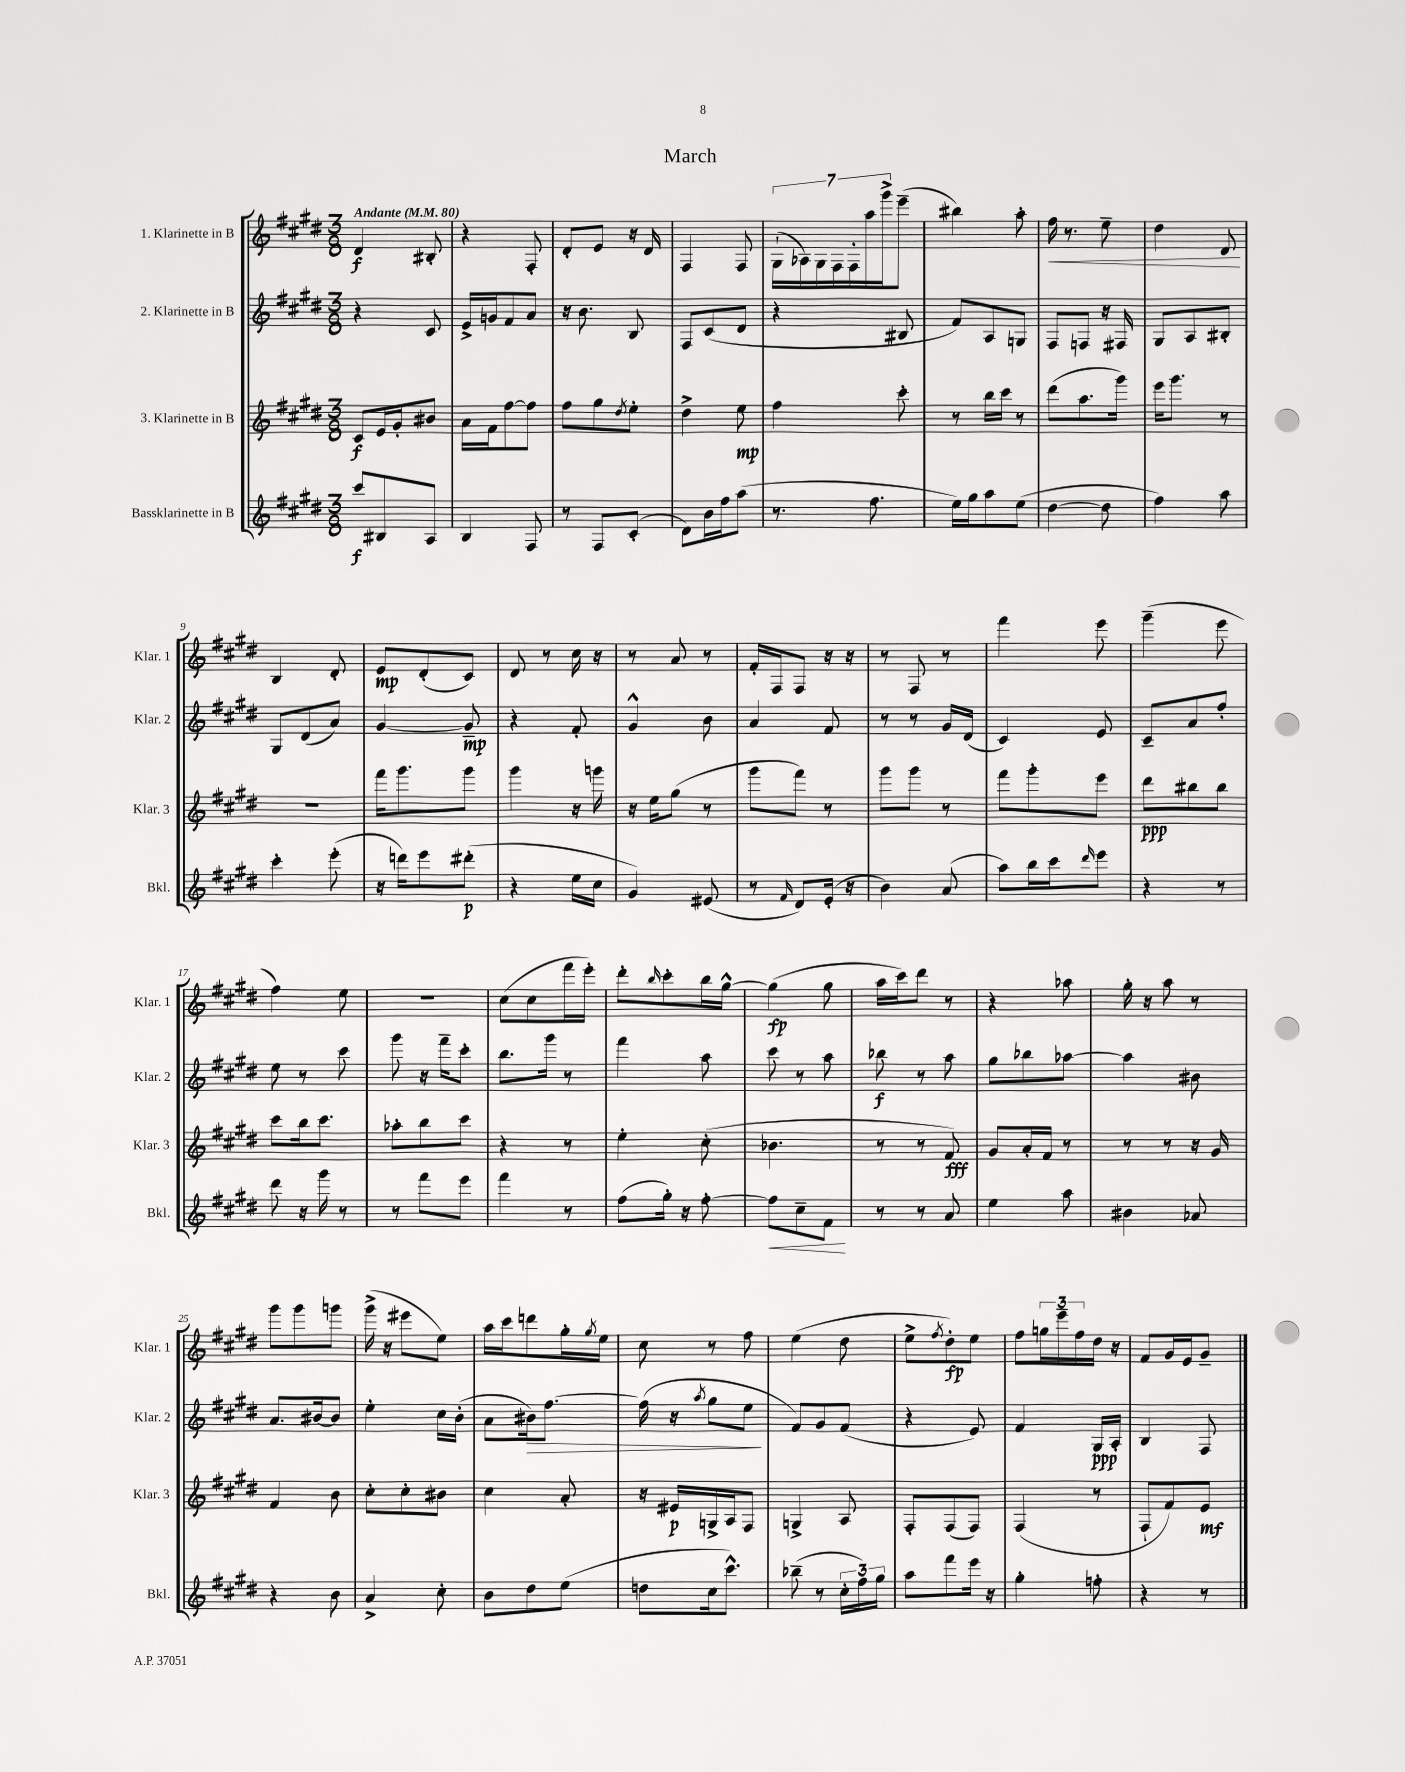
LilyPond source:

\header { title = "March" }
<<
\new StaffGroup <<
\new Staff = "s0" \with { instrumentName = "1. Klarinette in B" shortInstrumentName = "Klar. 1" } {
    \clef treble \key e \major \numericTimeSignature \time 3/8 \tempo "Andante" 4 = 80
    dis'4\f bis8-. |
    r4 fis8-. |
    dis'8-. e'8 r16 dis'16 |
    fis4 fis8 |
    \tuplet 7/4 { gis16-!( aes16) gis16 fis16 fis16-. a''16 gis'''16-> } e'''8--( |
    bis''4) a''8-. |
    fis''16\< r8. e''8-- |
    dis''4 dis'8\! |
    b4 dis'8-. |
    e'8\mp dis'8-.( cis'8) |
    dis'8 r8 cis''16 r16 |
    r8 a'8 r8 |
    fis'16-. fis16 fis8 r16 r16 |
    r8 fis8 r8 |
    fis'''4 e'''8 |
    gis'''4--( e'''8 |
    fis''4) e''8 |
    R4. |
    cis''8( cis''8 fis'''16 e'''16-.) |
    dis'''8-. \grace { b''16 } cis'''8-. b''16 gis''16~-^ |
    gis''4\fp( gis''8 |
    a''16 cis'''16) dis'''8 r8 |
    r4 aes''8 |
    gis''16-. r16 a''8 r8 |
    gis'''8 gis'''8 g'''8 |
    gis'''16->( r16 eis'''8 e''8) |
    a''16 cis'''16 d'''8 gis''16-. \acciaccatura { gis''8 } e''16 |
    cis''8 r8 fis''8 |
    e''4( dis''8 |
    e''8-> \acciaccatura { fis''8 } dis''8-.\fp) e''8 |
    fis''8 \tuplet 3/2 { g''16 e'''16-- fis''16 } dis''16 r16 |
    fis'8 gis'16 e'16 gis'8-- \bar "|." |
}
\new Staff = "s1" \with { instrumentName = "2. Klarinette in B" shortInstrumentName = "Klar. 2" } {
    \clef treble \key e \major \numericTimeSignature \time 3/8
    r4 cis'8 |
    e'16-> g'16 fis'8 a'8 |
    r16 b'8. b8 |
    fis8 cis'8( dis'8 |
    r4 bis8 |
    fis'8) a8 g8 |
    fis8 f8 r16 fis16 |
    gis8 a8 bis8-. |
    gis8 dis'8( a'8) |
    gis'4~ gis'8--\mp |
    r4 fis'8-. |
    gis'4-^ b'8 |
    a'4 fis'8 |
    r8 r8 gis'16 dis'16( |
    cis'4) e'8 |
    cis'8-- a'8 fis''8-. |
    e''8 r8 cis'''8 |
    gis'''8 r16 fis'''16-- cis'''8-. |
    b''8. gis'''16 r8 |
    fis'''4 a''8 |
    cis'''8 r8 a''8 |
    bes''8\f r8 a''8 |
    gis''8 bes''8 aes''8~ |
    aes''4 bis'8 |
    a'8. bis'16~ bis'8 |
    e''4-. cis''16 b'16-.( |
    a'8 bis'16\>) fis''8.~ |
    fis''16( r16 \acciaccatura { a''8 } gis''8 e''8\! |
    fis'8) gis'8 fis'8( |
    r4 e'8) |
    fis'4 gis16\ppp a16-. |
    b4 fis8 \bar "|." |
}
\new Staff = "s2" \with { instrumentName = "3. Klarinette in B" shortInstrumentName = "Klar. 3" } {
    \clef treble \key e \major \numericTimeSignature \time 3/8
    cis'8\f e'16 gis'16-. bis'8 |
    a'16 fis'16 fis''8~ fis''8 |
    fis''8 gis''8 \acciaccatura { dis''8 } e''8-. |
    dis''4-> e''8\mp |
    fis''4 cis'''8-. |
    r8 b''16 cis'''16 r8 |
    dis'''8( a''8. gis'''16) |
    e'''16 gis'''8. r8 |
    R4. |
    fis'''16 gis'''8. gis'''8 |
    gis'''4 r16 g'''16 |
    r16 e''16 gis''8( r8 |
    gis'''8 fis'''8) r8 |
    gis'''8 gis'''8 r8 |
    fis'''8 gis'''8-. e'''8 |
    dis'''8\ppp bis''8 bis''8 |
    cis'''8 b''16 cis'''8. |
    aes''8-. b''8 cis'''8 |
    r4 r8 |
    e''4-. cis''8-.( |
    bes'4. |
    r8 r8 fis'8\fff) |
    gis'8 a'16-. fis'16 r8 |
    r8 r8 r16 gis'16 |
    fis'4 b'8 |
    cis''8-. cis''8-. bis'8 |
    cis''4 a'8-. |
    r16 eis'16\p g16-> a16 fis8 |
    g4-> a8 |
    fis8-. fis8( fis8) |
    fis4( r8 |
    fis8-! fis'8) e'8\mf \bar "|." |
}
\new Staff = "s3" \with { instrumentName = "Bassklarinette in B" shortInstrumentName = "Bkl." } {
    \clef treble \key e \major \numericTimeSignature \time 3/8
    cis'''8\f bis8 a8 |
    b4 fis8 |
    r8 fis8 cis'8-.( |
    dis'8) b'16 fis''16 a''8( |
    r8. fis''8. |
    e''16) gis''16 a''8 e''8( |
    dis''4~ dis''8 |
    fis''4) a''8 |
    cis'''4-. e'''8-.( |
    r16 d'''16) e'''8 dis'''8-.\p( |
    r4 e''16 cis''16 |
    gis'4) eis'8( |
    r8 \grace { fis'16 } dis'8) e'16-.( r16 |
    b'4) a'8( |
    a''8) b''16 cis'''16 \grace { dis'''16 } e'''8 |
    r4 r8 |
    dis'''8 r16 gis'''16 r8 |
    r8 fis'''8 e'''8 |
    fis'''4 r8 |
    fis''8( gis''16-.) r16 fis''8~-. |
    fis''8\< cis''8-- fis'8\! |
    r8 r8 a'8 |
    e''4 a''8 |
    bis'4 aes'8 |
    r4 b'8 |
    a'4-> cis''8-. |
    b'8 dis''8 e''8( |
    d''8 cis''16 cis'''8.-^) |
    bes''8--( r8 \tuplet 3/2 { cis''16-. fis''16) gis''16 } |
    a''8 fis'''8 e'''16 r16 |
    gis''4-. f''8-. |
    r4 r8 \bar "|." |
}
>>
>>
